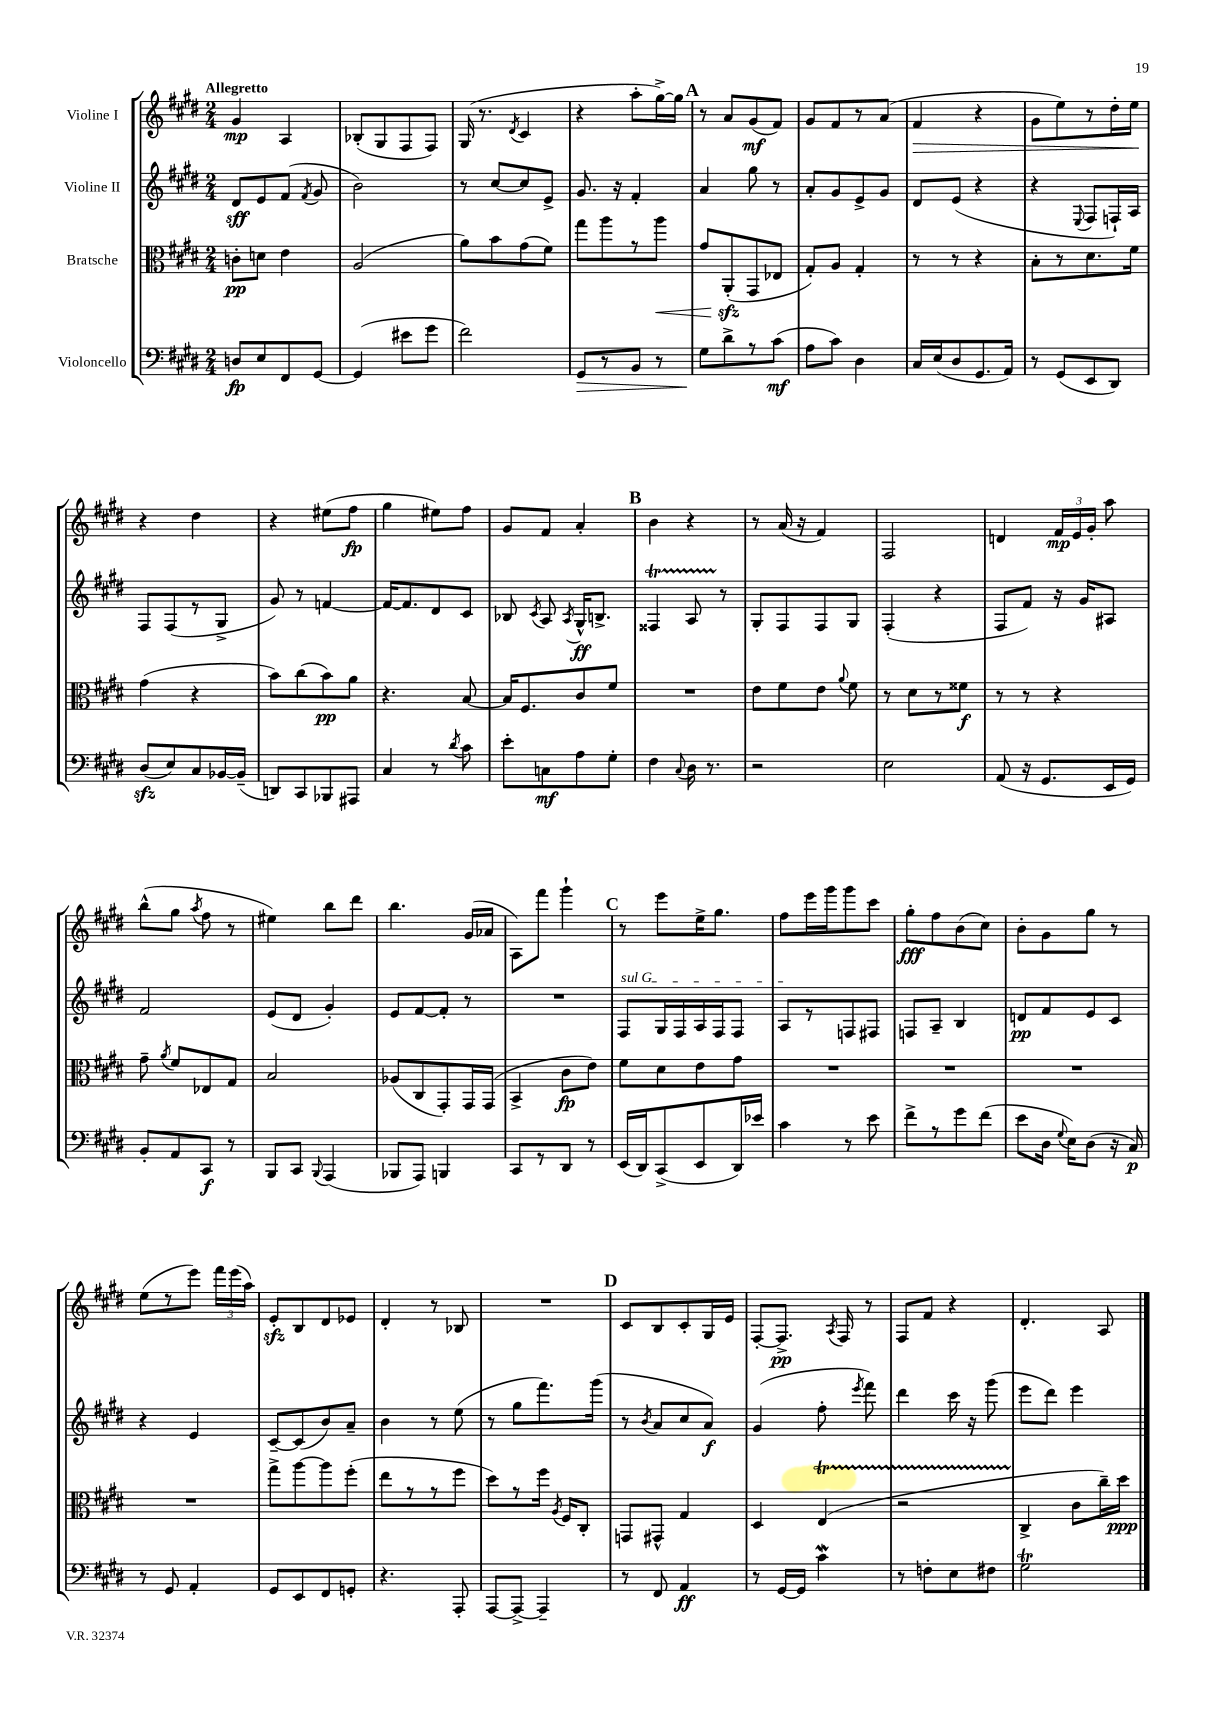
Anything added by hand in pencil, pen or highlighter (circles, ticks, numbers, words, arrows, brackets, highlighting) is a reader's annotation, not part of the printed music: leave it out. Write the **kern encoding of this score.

**kern	**dynam	**kern	**dynam	**kern	**dynam	**kern	**dynam
*part4	*part4	*part3	*part3	*part2	*part2	*part1	*part1
*staff4	*staff4	*staff3	*staff3	*staff2	*staff2	*staff1	*staff1
*I"Violoncello	*	*I"Bratsche	*	*I"Violine II	*	*I"Violine I	*
*clefF4	*	*clefC3	*	*clefG2	*	*clefG2	*
*k[f#c#g#d#]	*	*k[f#c#g#d#]	*	*k[f#c#g#d#]	*	*k[f#c#g#d#]	*
*M2/4	*	*M2/4	*	*M2/4	*	*M2/4	*
=1	=1	=1	=1	=1	=1	=1	=1
!	!	!	!	!	!	!LO:TX:a:B:t=Allegretto	!
8Dn/L	fp	8cn'\L	pp	8d#/L	sff	4g#/	mp
8E/	.	8dn\J	.	8e/	.	.	.
8FF#/	.	4e\	.	(8f#/J	.	4A/	.
.	.	.	.	8qf#/	.	.	.
[8GG#/J	.	.	.	8g#/	.	.	.
=2	=2	=2	=2	=2	=2	=2	=2
(4GG#/]	.	(2A/	.	2b\)	.	(8B-X'/L	.
.	.	.	.	.	.	8G#/	.
8e#X\L	.	.	.	.	.	8F#/	.
8g#\J	.	.	.	.	.	8F#/J)	.
=3	=3	=3	=3	=3	=3	=3	=3
2f#\)	.	8a\L)	.	8r	.	(16G#/	.
.	.	.	.	.	.	8.r	.
.	.	8b\	.	[8cc#/L	.	.	.
.	.	.	.	.	.	8qd#/	.
.	.	(8g#\	.	8cc#/]	.	4c#/	.
.	.	8f#\J)	.	8e^/J	.	.	.
=4	=4	=4	=4	=4	=4	=4	=4
!	!LO:HP:b	!	!	!	!	!	!
8GG#/L	>	8gg#\L	.	8.g#/	.	4r	.
8r	.	8aa\	.	.	.	.	.
.	.	.	.	16r	.	.	.
8BB/J	.	8r	.	4f#'/	.	8aa'\L	.
!	!	!	!LO:HP:b	!	!	!	!
8r	.	8aa\J	<	.	.	[16gg#^\L)	.
.	.	.	.	.	.	16gg#\JJ]	.
!!LO:REH:place=s1:t=A
=5	=5	=5	=5	=5	=5	=5	=5
8G#\L	.	8g#/L	.	4a/	.	8r	.
8d#^\	]	(8AAzz'/	.	.	.	8a/L	.
8r	.	8GG#/	[	8gg#\	.	(8g#/	mf
(8c#\J	mf	8E-X/J	.	8r	.	8f#/J)	.
=6	=6	=6	=6	=6	=6	=6	=6
8A\L	.	8G#'/L)	.	8a'/L	.	8g#/L	.
8c#\J)	.	8A/J	.	8g#/	.	8f#/	.
4D#\	.	4G#'/	.	8e^/	.	8r	.
.	.	.	.	8g#/J	.	(8a/J	.
=7	=7	=7	=7	=7	=7	=7	=7
!	!	!	!	!	!	!	!LO:HP:b
16C#/LL	.	8r	.	8d#/L	.	4f#/	>
(16E/J	.	.	.	.	.	.	.
8D#/	.	8r	.	(8e/J	.	.	.
8.GG#/	.	4r	.	4r	.	4r	.
16AA/Jk)	.	.	.	.	.	.	.
=8	=8	=8	=8	=8	=8	=8	=8
8r	.	8B'\L	.	4r	.	8g#\L	.
(8GG#/L	.	8r	.	.	.	8ee\)	.
.	.	.	.	8qqE/	.	.	.
8EE/	.	8.d#\	.	8F#/L	.	8r	.
8DD#/J)	.	.	.	16Fn`/L)	.	16dd#'\L	.
.	.	16f#\Jk	.	16A/JJ	.	16ee\JJ	.
.	.	.	.	.	.	.	]
!!LO:LB:g=z
=9	=9	=9	=9	=9	=9	=9	=9
(8D#zz/L	.	(4g#\	.	8F#/L	.	4r	.
8E/)	.	.	.	(8F#/	.	.	.
8C#/	.	4r	.	8r	.	4dd#\	.
[16BB-X/L	.	.	.	8G#^/J	.	.	.
(16BB-~/JJ]	.	.	.	.	.	.	.
=10	=10	=10	=10	=10	=10	=10	=10
8DDn/L)	.	8b\L)	.	8g#/)	.	4r	.
8CC#/	.	(8cc#\	.	8r	.	.	.
8BBB-X/	.	8b\)	pp	[4fn/	.	(8ee#X\L	.
8AAA#X/J	.	8a\J	.	.	.	8ff#\J	fp
=11	=11	=11	=11	=11	=11	=11	=11
4C#/	.	4.r	.	16f/KL_	.	4gg#\	.
.	.	.	.	8.f/]	.	.	.
8r	.	.	.	8d#/	.	8ee#X\L)	.
8qd#/	.	.	.	.	.	.	.
8c#\	.	[8B/	.	8c#/J	.	8ff#\J	.
=12	=12	=12	=12	=12	=12	=12	=12
8e'\L	.	16B/KL]	.	8B-X/	.	8g#/L	.
.	.	8.F#/	.	.	.	.	.
.	.	.	.	8qc#/	.	.	.
8Cn\	mf	.	.	8A/	.	8f#/J	.
.	.	.	.	8qA/	.	.	.
8A\	.	8c#/	.	16G#^^/KL	ff	4a'/	.
.	.	.	.	8.Bn^/J	.	.	.
8G#'\J	.	8f#/J	.	.	.	.	.
!!LO:REH:place=s1:t=B
=13	=13	=13	=13	=13	=13	=13	=13
4F#\	.	2r	.	4F##Xt/	.	4b\	.
8qqC#/	.	.	.	.	.	.	.
16D#\	.	.	.	8ATTT/	.	4r	.
8.r	.	.	.	.	.	.	.
.	.	.	.	8r	.	.	.
=14	=14	=14	=14	=14	=14	=14	=14
2r	.	8e\L	.	8G#'/L	.	8r	.
.	.	8f#\	.	8F#/	.	(16a/	.
.	.	.	.	.	.	16r	.
.	.	8e\J	.	8F#/	.	4f#/)	.
.	.	8qqa/	.	.	.	.	.
.	.	8f#\	.	8G#/J	.	.	.
=15	=15	=15	=15	=15	=15	=15	=15
2E\	.	8r	.	(4F#'/	.	2F#/	.
.	.	8d#\L	.	.	.	.	.
.	.	8r	.	4r	.	.	.
.	.	8f##X\J	f	.	.	.	.
=16	=16	=16	=16	=16	=16	=16	=16
(8AA/	.	8r	.	8F#/L	.	4dn/	.
16r	.	8r	.	8f#/J)	.	.	.
8.GG#/L	.	.	.	.	.	.	.
.	.	4r	.	16r	.	24f#/LL	mp
.	.	.	.	.	.	24e/	.
.	.	.	.	16g#/KL	.	.	.
.	.	.	.	.	.	24g#'/JJ	.
16EE/L	.	.	.	8A#X/J	.	8aa\	.
16GG#/JJ)	.	.	.	.	.	.	.
!!LO:LB:g=z
=17	=17	=17	=17	=17	=17	=17	=17
8BB'/L	.	8g#~\	.	2f#/	.	(8bb^^\L	.
.	.	8qa/	.	.	.	.	.
8AA/	.	8f#/L	.	.	.	8gg#\J	.
.	.	.	.	.	.	8qaa/	.
8CC#/J	f	8E-X/	.	.	.	8ff#\	.
8r	.	8G#/J	.	.	.	8r	.
=18	=18	=18	=18	=18	=18	=18	=18
8BBB/L	.	2B/	.	(8e/L	.	4ee#X\)	.
8CC#/J	.	.	.	8d#/J	.	.	.
8qqBBB/	.	.	.	.	.	.	.
(4AAA/	.	.	.	4g#'/)	.	8bb\L	.
.	.	.	.	.	.	8ddd#\J	.
=19	=19	=19	=19	=19	=19	=19	=19
8BBB-X/L	.	(8A-X/L	.	8e/L	.	4.bb\	.
8AAA/J)	.	8C#/	.	[8f#/	.	.	.
4BBBn/	.	8GG#'/)	.	8f#'/J]	.	.	.
.	.	16GG#/L	.	8r	.	(16g#/LL	.
.	.	(16GG#/JJ	.	.	.	16a-X/JJ	.
=20	=20	=20	=20	=20	=20	=20	=20
8CC#/L	.	4BB^/	.	2r	.	8A\L)	.
8r	.	.	.	.	.	8fff#\J	.
8DD#/J	.	8c#\L	fp	.	.	4ggg#`\	.
8r	.	8e\J)	.	.	.	.	.
!!LO:REH:place=s1:t=C
=21	=21	=21	=21	=21	=21	=21	=21
!	!	!	!	!LO:TX:a:i:t=sul G	!	!	!
(16EE/LL	.	8f#\L	.	8F#/L	.	8r	.
16DD#/J)	.	.	.	.	.	.	.
(8CC#^/	.	8d#\	.	16G#/L	.	8eee\L	.
.	.	.	.	16F#/	.	.	.
8EE/	.	8e\	.	16A/	.	16ee^\K	.
.	.	.	.	16F#/J	.	8.gg#\J	.
16DD#/L)	.	8g#\J	.	8F#/J	.	.	.
16e-X/JJ	.	.	.	.	.	.	.
=22	=22	=22	=22	=22	=22	=22	=22
4c#\	.	2r	.	8A/L	.	8ff#\L	.
.	.	.	.	8r	.	16eee\L	.
.	.	.	.	.	.	16ggg#\J	.
8r	.	.	.	8Fn/	.	8ggg#\	.
8e\	.	.	.	8F#X/J	.	8ccc#\J	.
=23	=23	=23	=23	=23	=23	=23	=23
8f#^\L	.	2r	.	8Fn/L	.	8gg#'\L	fff
8r	.	.	.	8A~/J	.	8ff#\	.
8g#\	.	.	.	4B/	.	(8b\	.
(8f#\J	.	.	.	.	.	8cc#\J)	.
=24	=24	=24	=24	=24	=24	=24	=24
8e\L	.	2r	.	8dn/L	pp	8b'\L	.
16D#\Jk	.	.	.	8f#/	.	8g#\	.
8qqG#/	.	.	.	.	.	.	.
16E\KL)	.	.	.	.	.	.	.
(8D#\J	.	.	.	8e/	.	8gg#\J	.
16r	.	.	.	8c#/J	.	8r	.
16C#/)	p	.	.	.	.	.	.
!!LO:LB:g=z
=25	=25	=25	=25	=25	=25	=25	=25
8r	.	2r	.	4r	.	(8ee\L	.
8GG#/	.	.	.	.	.	8r	.
4AA'/	.	.	.	4e/	.	8eee\J)	.
.	.	.	.	.	.	24fff#\LL	.
.	.	.	.	.	.	(24eee\	.
.	.	.	.	.	.	24aa\JJ)	.
=26	=26	=26	=26	=26	=26	=26	=26
8GG#/L	.	8gg#^\L	.	[8c#~/L	.	8ezz'/L	.
8EE/	.	[8aa\	.	(8c#/]	.	8B/	.
8FF#/	.	8aa\]	.	8b/)	.	8d#/	.
8GGn'/J	.	(8ff#'\J	.	8a~/J	.	8e-X/J	.
=27	=27	=27	=27	=27	=27	=27	=27
4.r	.	8ee\L	.	4b\	.	4d#'/	.
.	.	8r	.	.	.	.	.
.	.	8r	.	8r	.	8r	.
8AAA'/	.	8ff#\J	.	(8ee\	.	8B-X/	.
=28	=28	=28	=28	=28	=28	=28	=28
[8AAA/L	.	8dd#\L)	.	8r	.	2r	.
8AAA^/J_	.	8r	.	8gg#\L	.	.	.
4AAA~/]	.	16ff#\Jk	.	8.fff#\)	.	.	.
.	.	8qA/	.	.	.	.	.
.	.	16F#/KL	.	.	.	.	.
.	.	8C#'/J	.	.	.	.	.
.	.	.	.	(16ggg#\Jk	.	.	.
!!LO:REH:place=s1:t=D
=29	=29	=29	=29	=29	=29	=29	=29
8r	.	8GGn/L	.	8r	.	8c#/L	.
.	.	.	.	8qb/	.	.	.
8FF#/	.	8GG#X^^/J	.	8a/L	.	8B/	.
4AA/	ff	4G#/	.	8cc#/	.	8c#'/	.
.	.	.	.	8a/J)	f	16G#/L	.
.	.	.	.	.	.	16e/JJ	.
=30	=30	=30	=30	=30	=30	=30	=30
8r	.	4D#/	.	(4g#/	.	[8F#'/L	.
[16GG#/LL	.	.	.	.	.	8.F#^/J]	pp
16GG#/JJ]	.	.	.	.	.	.	.
4c#W\	.	(4ET/	.	8ff#'\	.	.	.
.	.	.	.	.	.	8qA/	.
.	.	.	.	.	.	16F#/	.
.	.	.	.	8qeee/	.	.	.
.	.	.	.	8fff#\)	.	8r	.
=31	=31	=31	=31	=31	=31	=31	=31
8r	.	2r	.	4ddd#\	.	8F#/L	.
8Fn'\L	.	.	.	.	.	8f#/J	.
8E\	.	.	.	16ccc#\	.	4r	.
.	.	.	.	16r	.	.	.
8F#X\J	.	.	.	(8ggg#\	.	.	.
=32	=32	=32	=32	=32	=32	=32	=32
2G#t\	.	4C#^/	.	8eee\L	.	4.d#'/	.
.	.	.	.	8ddd#\J)	.	.	.
.	.	8c#\L	.	4eee\	.	.	.
.	.	16cc#~\L)	.	.	.	8A/	.
.	.	16dd#\JJ	ppp	.	.	.	.
==	==	==	==	==	==	==	==
*-	*-	*-	*-	*-	*-	*-	*-
